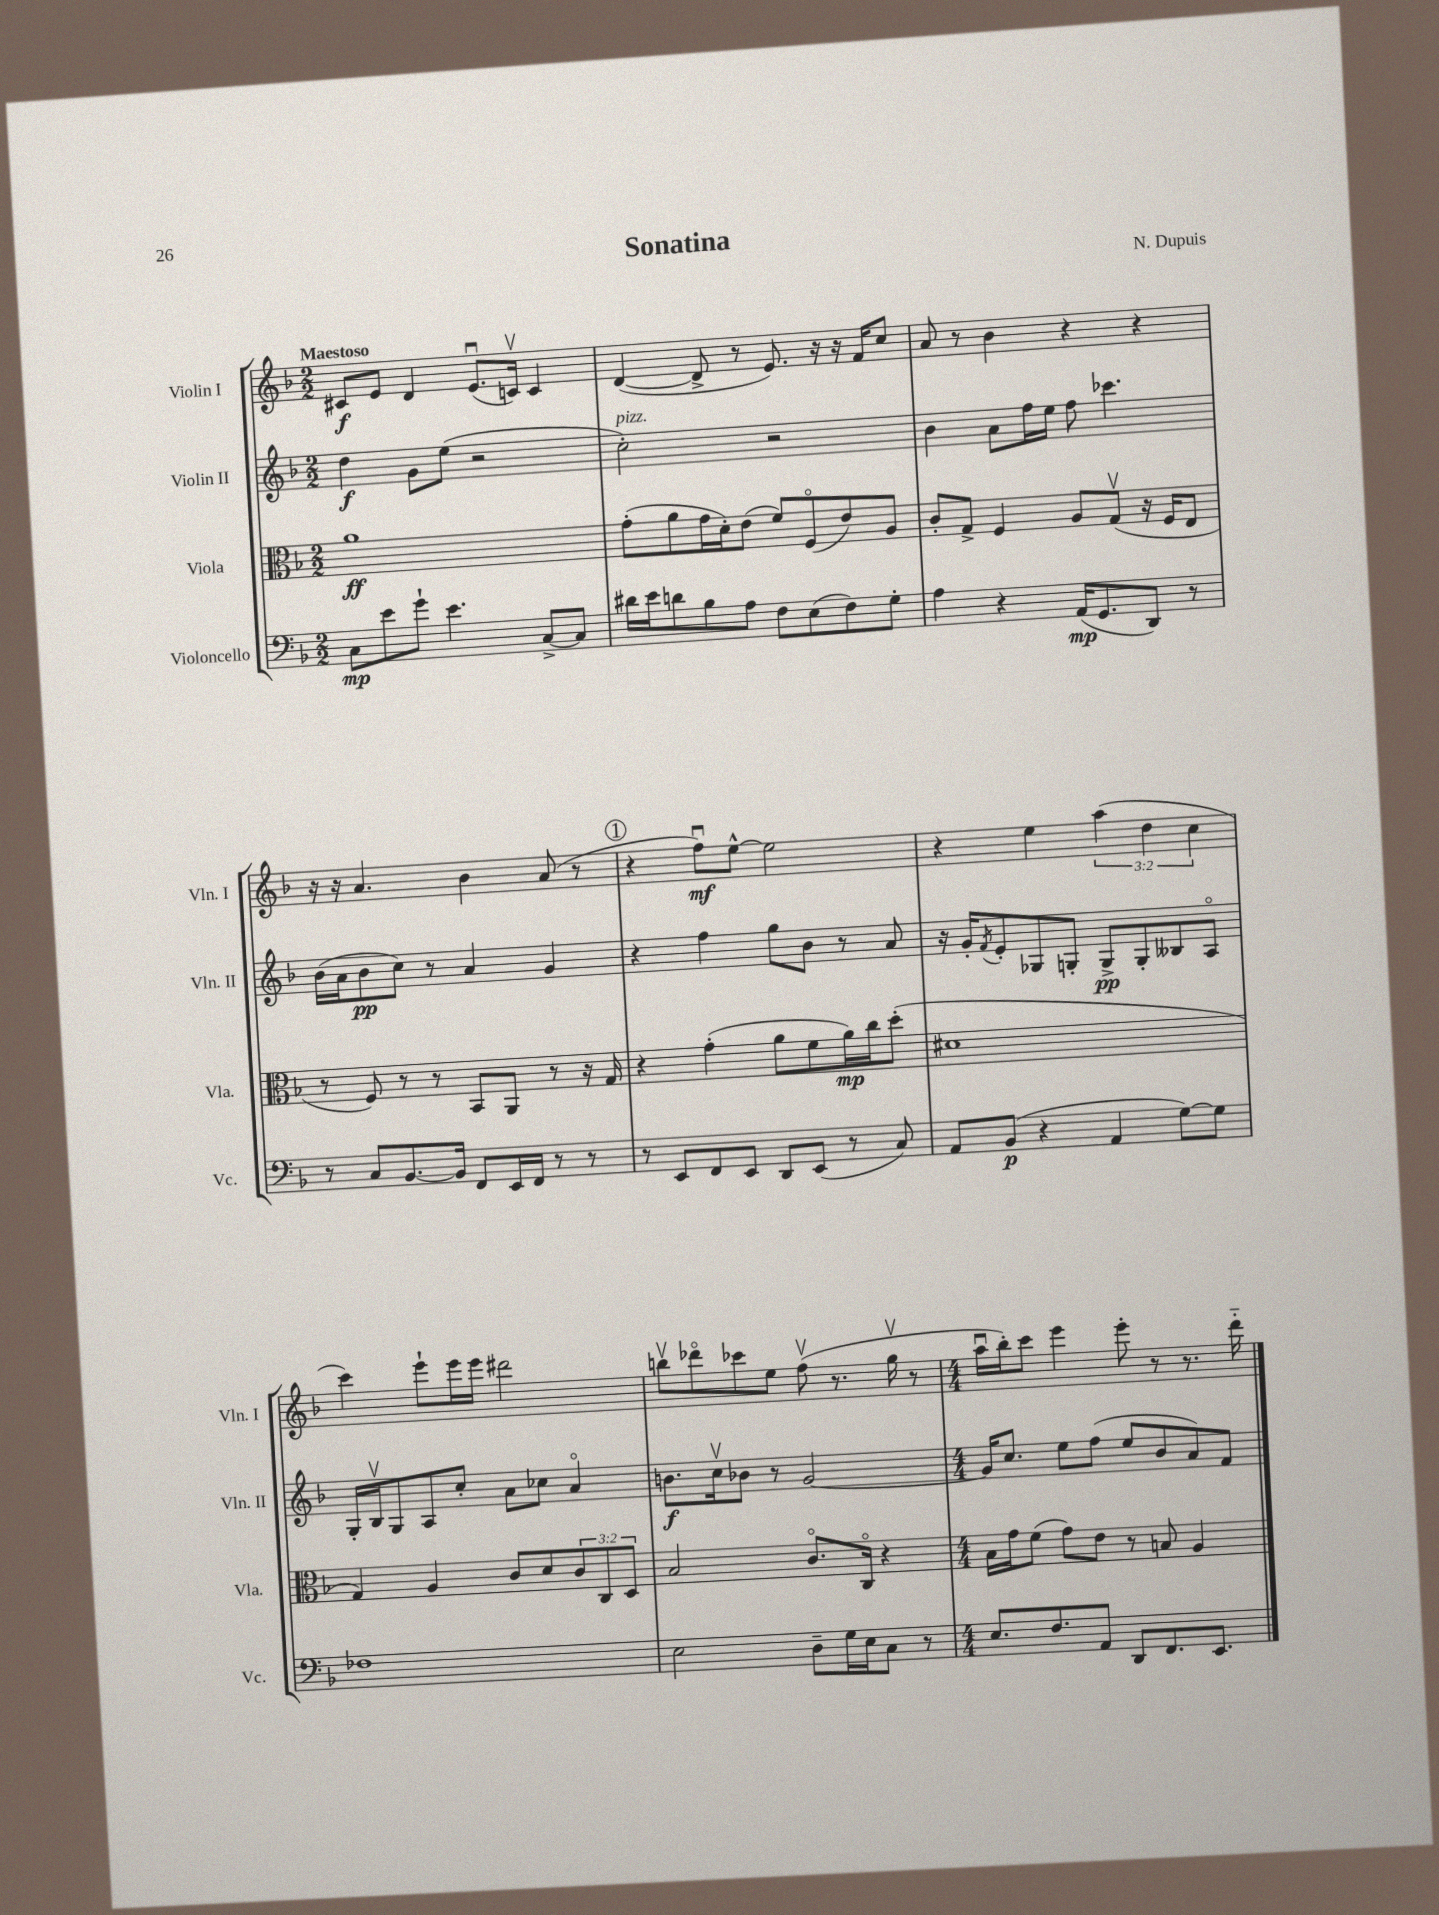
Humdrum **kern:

**kern	**kern	**kern	**kern
*staff4	*staff3	*staff2	*staff1
*clefF4	*clefC3	*clefG2	*clefG2
*k[b-]	*k[b-]	*k[b-]	*k[b-]
*M2/2	*M2/2	*M2/2	*M2/2
8C	1a	4dd	8c#
8e	.	.	8e
8g`	.	8g	4d
4.e	.	(8ee	.
.	.	2r	(8.eu
.	.	.	16cv)
[8C^	.	.	4c
8C]	.	.	.
=	=	=	=
16d#	(8g'	2cc')	([4d
16e	.	.	.
8d	8a	.	.
8B-	16g	.	8d^]
.	16d')	.	.
8A	(8e	.	8r
8F	8f)	2r	8.e)
(8E	(8Fo	.	.
.	.	.	16r
8F)	8e)	.	16r
.	.	.	16f
8G'	8A	.	8cc
=	=	=	=
4A	8c'	4b-	8a
.	8G^	.	8r
4r	4F	8a	4b-
.	.	16ff	.
.	.	16ee	.
(16AA	8A	8ff	4r
8.GG	.	.	.
.	(8Gv	4.ccc-	.
8DD)	16r	.	4r
.	16F	.	.
8r	8E	.	.
=	=	=	=
8r	8r	(16b-	16r
.	.	16a	16r
8C	8F)	8b-	4.a
[8.BB-	8r	8cc)	.
.	8r	8r	.
16BB-]	.	.	.
8FF	8BB-	4a	4b-
16EE	8AA	.	.
16FF	.	.	.
8r	8r	4g	(8a
8r	16r	.	8r
.	16G	.	.
=	=	=	=
8r	4r	4r	4r
8EE	.	.	.
8FF	(4g'	4ff	8ffu)
8EE	.	.	[8ee^^
8DD	8a	8gg	2ee]
(8EE	8f	8b-	.
8r	16a)	8r	.
.	16cc	.	.
8C)	(8dd'	8a	.
=	=	=	=
8AA	1d#	16r	4r
.	.	16g'	.
.	.	8qf	.
(8BB-	.	8e'	.
4r	.	8G-	4ee
.	.	8G'	.
4AA	.	8G^	(6aa
.	.	8G'	.
.	.	.	6dd
[8G)	.	8B--	.
.	.	.	6cc
8G]	.	8Ao	.
=	=	=	=
1F-	4G)	16G'	4ccc)
.	.	16B-v	.
.	.	8G	.
.	4A	8A	8eee`
.	.	8cc'	16eee
.	.	.	16eee
.	8c	8a	2ddd#
.	8d	8cc-	.
.	12c	4ao	.
.	12C	.	.
.	12D	.	.
=	=	=	=
2E	2B-	8.b	8bbv
.	.	.	8ddd-o
.	.	16ccv	.
.	.	8b-	8ccc-
.	.	8r	8ee
8D~	8.co	[2g	(8ffv
16G	.	.	8.r
16E	16Co	.	.
8C	4r	.	.
.	.	.	16ggv
8r	.	.	8r
=	=	=	=
*M4/4	*M4/4	*M4/4	*M4/4
8.E	16B-	16g]	16aau
.	16g	8.cc	16bb-')
.	(8f	.	8ccc
8.F	.	.	.
.	8g)	8ee	4eee
8AA	8e	(8ff	.
8DD	8r	8ee	8eee'
8.FF	8B	8b-	8r
.	4A	8a)	8.r
8.EE	.	.	.
.	.	8f	.
.	.	.	16ddd'~
==	==	==	==
*-	*-	*-	*-
